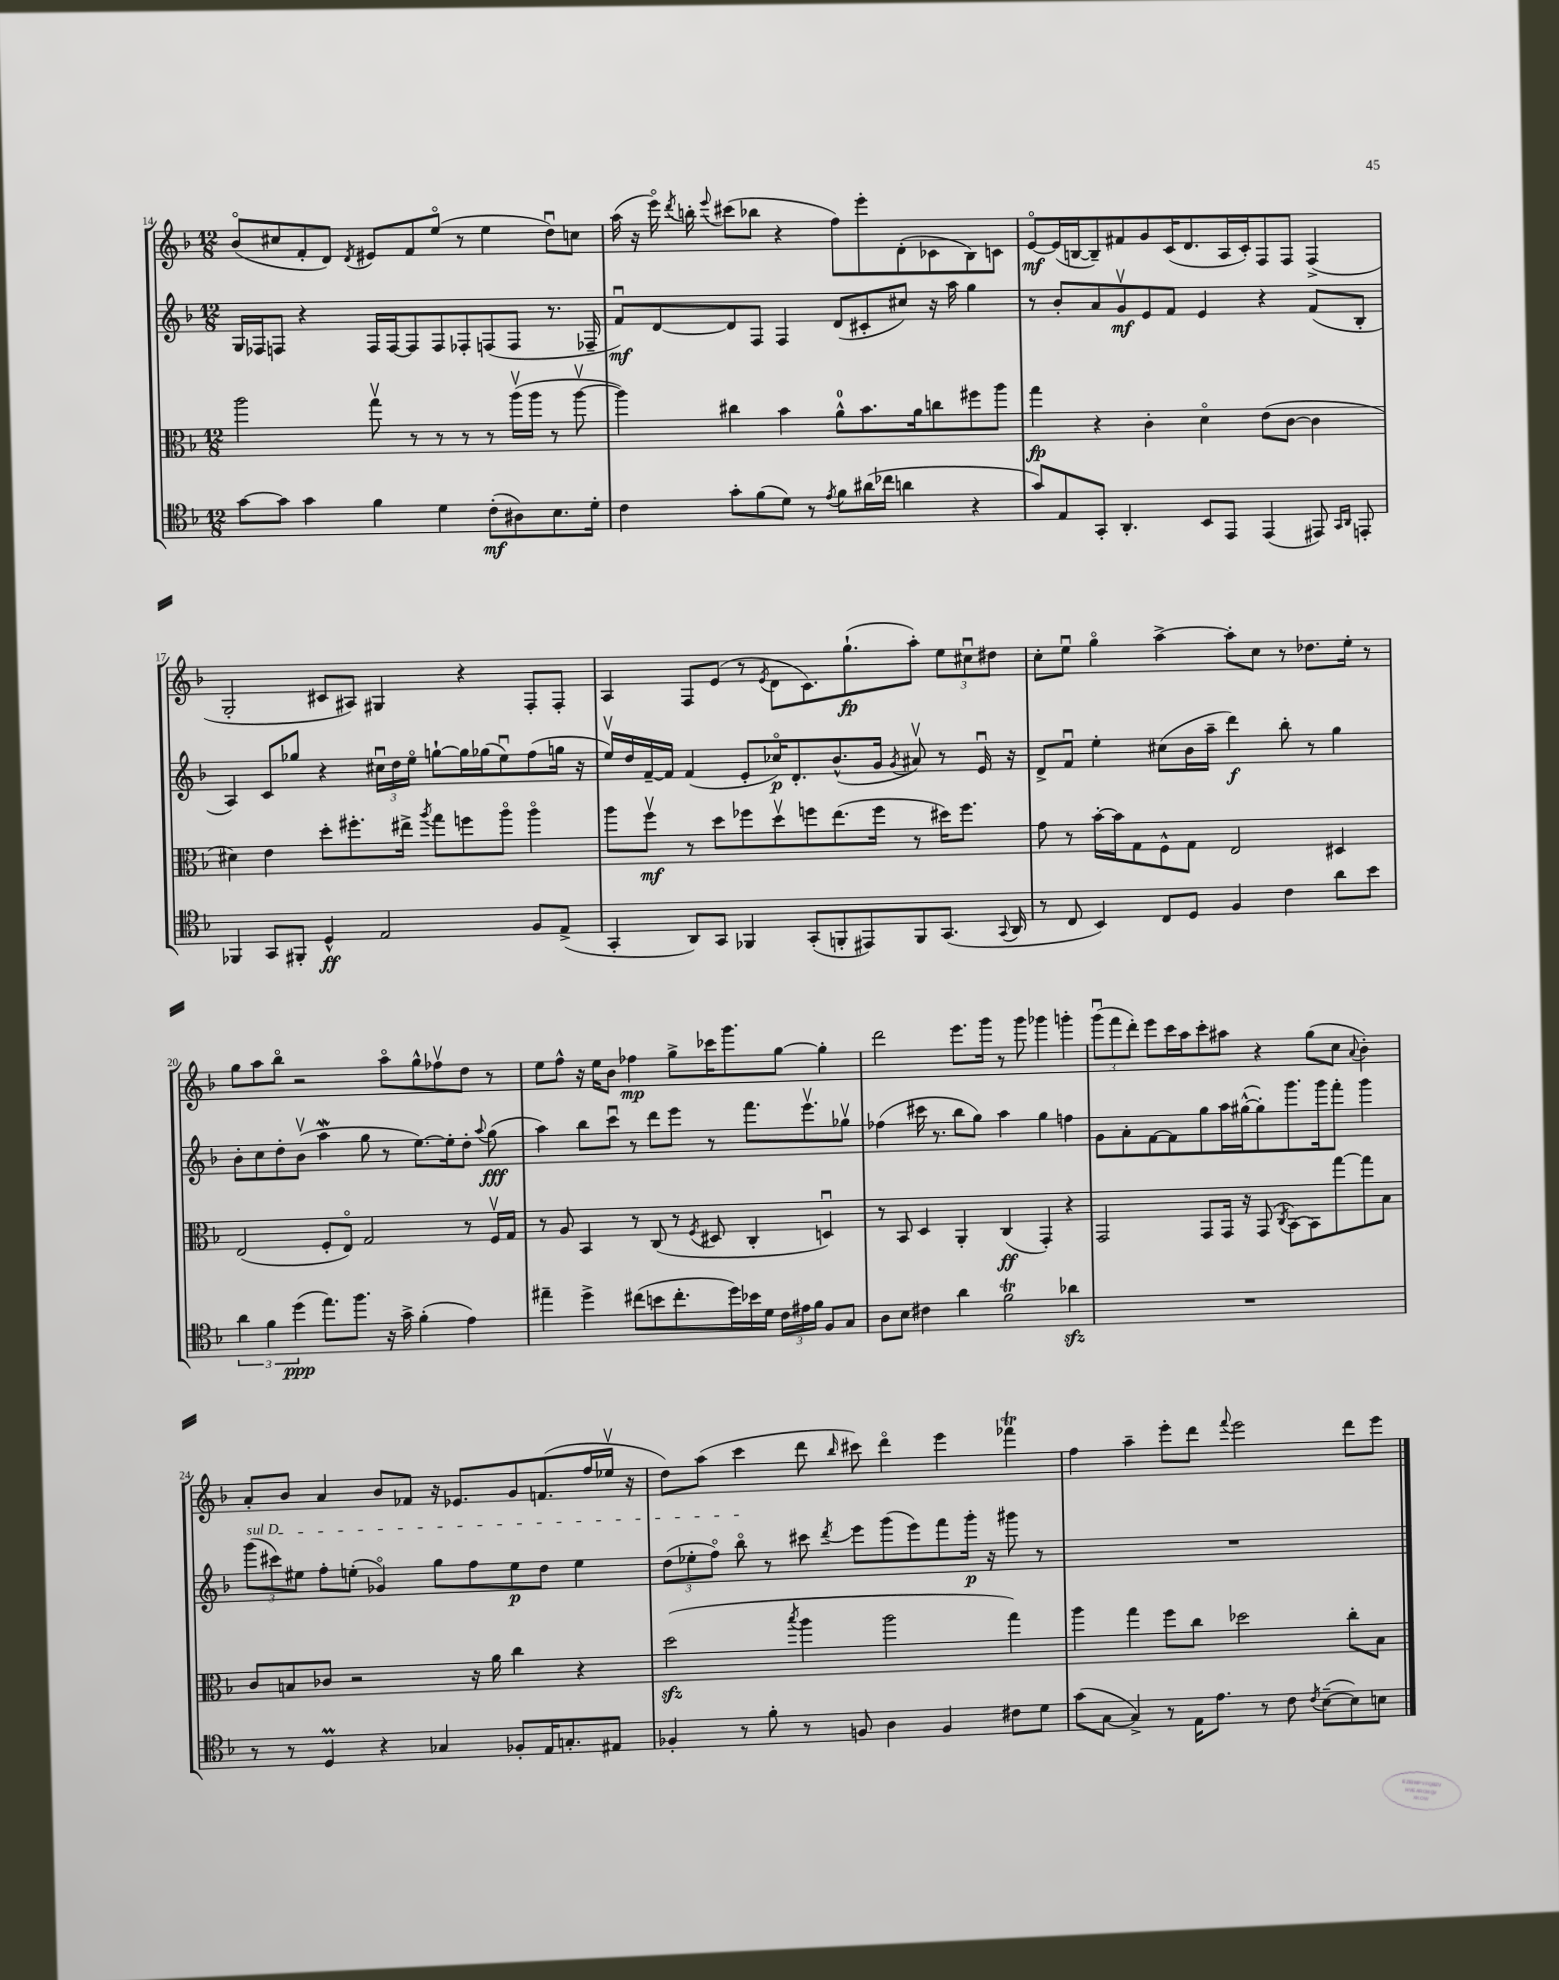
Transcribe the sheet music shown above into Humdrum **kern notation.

**kern	**dynam	**kern	**dynam	**kern	**dynam	**kern	**dynam
*part4	*part4	*part3	*part3	*part2	*part2	*part1	*part1
*staff4	*staff4	*staff3	*staff3	*staff2	*staff2	*staff1	*staff1
*clefC4	*	*clefC3	*	*clefG2	*	*clefG2	*
*k[b-]	*	*k[b-]	*	*k[b-]	*	*k[b-]	*
*M12/8	*	*M12/8	*	*M12/8	*	*M12/8	*
=14	=14	=14	=14	=14	=14	=14	=14
[8g\L	.	2aa\	.	16G/LL	.	(8b-/L	.
.	.	.	.	16F-X/J	.	.	.
8g\J]	.	.	.	8Fn/J	.	8cc#X/	.
4g\	.	.	.	4r	.	8f'/	.
.	.	.	.	.	.	8d/J)	.
.	.	.	.	.	.	8qd/	.
4f\	.	8ggv\	.	16F/LL	.	8e#X/L	.
.	.	.	.	[16F/J	.	.	.
.	.	8r	.	8F/]	.	8f/	.
4d\	.	8r	.	8F/	.	(8ee/J	.
.	.	8r	.	8F-X'/	.	8r	.
(8c'\L	mf	8r	.	(8Fn/	.	4ee\	.
8A#X\)	.	(16aav\LL	.	8F/J	.	.	.
.	.	16aa\JJ	.	.	.	.	.
8.B-\	.	8r	.	8.r	.	8ddu\L)	.
.	.	[8aav\	.	.	.	8ccn\J	.
16d'\Jk	.	.	.	16F-X~/	.	.	.
=15	=15	=15	=15	=15	=15	=15	=15
4c\	.	4aa\])	.	8fu/L)	mf	(16aa\	.
.	.	.	.	.	.	16r	.
.	.	.	.	[8d/	.	16eee\)	.
.	.	.	.	.	.	8qddd/	.
.	.	.	.	.	.	16bbn'\	.
.	.	.	.	.	.	8qqeee/	.
8g'\L	.	4cc#X\	.	8d/]	.	(8ccc#X\L	.
(8f\	.	.	.	8F/J	.	8bb-X\J	.
8d\J)	.	4b-\	.	4F/	.	4r	.
8r	.	.	.	.	.	.	.
8qe/	.	.	.	.	.	.	.
8f\L	.	8a^^\L	.	(8d/L	.	8ff\L)	.
(16a#X\L	.	8.b-\	.	8c#X'/	.	8eee'\	.
16cc-X\JJ	.	.	.	.	.	.	.
4an\	.	.	.	8cc#X/J)	.	(8d'\	.
.	.	16a\k	.	.	.	.	.
.	.	8ccn\	.	16r	.	8c-X\	.
.	.	.	.	16aa\	.	.	.
4r	.	8ff#X\	.	4gg\	.	8B-\)	.
.	.	8aa\J	.	.	.	8cn\J	.
=16	=16	=16	=16	=16	=16	=16	=16
8g/L)	.	4gg\	fp	8r	.	[8e/L	mf
8E/	.	.	.	8b-'/L	.	(16e/L]	.
.	.	.	.	.	.	[16Bn/J	.
8GG'/J	.	4r	.	8a/	.	8B~/])	.
4.AA'/	.	.	.	8gv/	mf	8f#X/	.
.	.	4c'\	.	8e/	.	8g/	.
.	.	.	.	8f/J	.	(16c/K	.
.	.	.	.	.	.	8.d/	.
8BB-/L	.	4d\	.	4e/	.	.	.
8EE/J	.	.	.	.	.	16A/L	.
.	.	.	.	.	.	16c'/J)	.
(4EE/	.	(8e\L	.	4r	.	8F/	.
.	.	[8c\J	.	.	.	8F/J	.
8EE#X/)	.	4c\]	.	(8f/L	.	(4F^/	.
16qqGG/LL	.	.	.	.	.	.	.
16qqAA/JJ	.	.	.	.	.	.	.
8EEn'/	.	.	.	8B-'/J	.	.	.
!!LO:LB:g=z
=17	=17	=17	=17	=17	=17	=17	=17
4FF-X/	.	4d#X\)	.	4A/)	.	2G'/	.
8GG/L	.	4e\	.	8c/L	.	.	.
8FF#X'/J	.	.	.	8gg-X/J	.	.	.
4D^^/	ff	8dd'\L	.	4r	.	8c#X/L	.
.	.	8.ff#X'\	.	.	.	8A#X/J)	.
2E/	.	.	.	24cc#Xu\LL	.	4G#X/	.
.	.	.	.	24dd\	.	.	.
.	.	16ee#X^\Jk	.	.	.	.	.
.	.	.	.	24ee\JJ	.	.	.
.	.	8qaa/	.	.	.	.	.
.	.	8gg\L	.	[8ggn`\L	.	.	.
.	.	8ffn\	.	16gg\L]	.	4r	.
.	.	.	.	(16gg-X\J	.	.	.
.	.	8aa\J	.	8eeu\)	.	.	.
8F/L	.	4aa\	.	(8ff\	.	8F'/L	.
(8E^/J	.	.	.	16ggn\Jk	.	8F'/J	.
.	.	.	.	16r	.	.	.
=18	=18	=18	=18	=18	=18	=18	=18
4GG'/	.	8aa\L	.	16eev/LL)	.	4A/	.
.	.	.	.	16dd/	.	.	.
.	.	8ffv\J	mf	[16f~/	.	.	.
.	.	.	.	16f/JJ]	.	.	.
8AA/L)	.	8r	.	(4f/	.	8F/L	.
8GG/J	.	8dd\L	.	.	.	(8e/J	.
4FF-X/	.	8ff-X\	.	8e'/L	.	8r	.
.	.	.	.	.	.	8qe/	.
.	.	8ddv\	.	16cc-X/K)	p	8d\L	.
.	.	.	.	8.d'/	.	.	.
(8GG'/L	.	8ffn\	.	.	.	8.c\)	.
8FFn'/	.	(8.ee\	.	(8.b-^^/	.	.	.
.	.	.	.	.	.	(8.gg`\	fp
8EE#X/)	.	.	.	.	.	.	.
.	.	16ff\Jk	.	16g/Jk	.	.	.
.	.	.	.	8qg/	.	.	.
8FF/	.	8r	.	8a#Xv/)	.	8aa'\J)	.
(8.GG/J	.	16dd#X\KL)	.	8r	.	12ee\L	.
.	.	8.ff\J	.	.	.	.	.
.	.	.	.	.	.	12cc#Xu\	.
.	.	.	.	16eu/	.	.	.
.	.	.	.	.	.	12dd#X\J	.
8qqGG/	.	.	.	.	.	.	.
16AA/	.	.	.	16r	.	.	.
=19	=19	=19	=19	=19	=19	=19	=19
8r	.	8g\	.	8d^/L	.	8cc'\L	.
8C/	.	8r	.	8fu/J	.	8eeu\J	.
4BB-/)	.	[16b-'\LL	.	4ee'\	.	4gg\	.
.	.	16b-\J]	.	.	.	.	.
.	.	8G\	.	.	.	.	.
8C/L	.	8F^^\	.	(8cc#X\L	.	[4aa^\	.
8D/J	.	8G\J	.	16b-\L	.	.	.
.	.	.	.	16aa~\JJ	.	.	.
4F/	.	2E/	.	4ddd\)	f	8aa'\L]	.
.	.	.	.	.	.	8cc\J	.
4c\	.	.	.	8bb-'\	.	8r	.
.	.	.	.	8r	.	8.dd-X\L	.
8a\L	.	4D#X/	.	4gg\	.	.	.
.	.	.	.	.	.	16ee'\Jk	.
8b-\J	.	.	.	.	.	8r	.
!!LO:LB:g=z
=20	=20	=20	=20	=20	=20	=20	=20
6a\	.	(2E/	.	8b-'\L	.	8gg\L	.
.	.	.	.	8cc\	.	8aa\	.
6f\	.	.	.	.	.	.	.
.	.	.	.	8dd'\	.	8bb-\J	.
(6dd\	ppp	.	.	.	.	.	.
.	.	.	.	(8b-v\J	.	2r	.
8.ee\L)	.	8F'/L	.	4aaW\	.	.	.
.	.	8E/J)	.	.	.	.	.
8.ff\J	.	.	.	.	.	.	.
.	.	2G/	.	8gg\	.	.	.
16r	.	.	.	8r	.	8aa\L	.
16g^\	.	.	.	.	.	.	.
(4f'\	.	.	.	[8.ee\L)	.	8gg^^\	.
.	.	.	.	.	.	8ff-Xv\	.
.	.	.	.	16ee'\k]	.	.	.
4e\)	.	8r	.	8dd'\J	.	8dd\J	.
.	.	.	.	8qqaa/	.	.	.
.	.	16Fv/LL	.	(8gg\	fff	8r	.
.	.	16G/JJ	.	.	.	.	.
=21	=21	=21	=21	=21	=21	=21	=21
4ee#X~\	.	8r	.	4aa\)	.	8ee\L	.
.	.	8A/	.	.	.	8ff^^\J	.
4dd^\	.	4BB-/	.	8bb-\L	.	16r	.
.	.	.	.	.	.	16ee\KL	.
.	.	.	.	8cccu\J	.	8b-\J	.
(8cc#X\L	.	8r	.	8r	.	4ff-X\	mp
8bn\	.	(8C/	.	8ddd\L	.	.	.
8.cc#'\	.	8r	.	8eee\J	.	8gg^\L	.
.	.	8qF/	.	.	.	.	.
.	.	8D#X/	.	8r	.	16ccc-X\K	.
16dd\L)	.	.	.	.	.	8.ggg\	.
16b-X\	.	4C'/	.	8.fff\L	.	.	.
16d\JJ	.	.	.	.	.	.	.
24c\LL	.	.	.	.	.	[8gg\J	.
24e#X\	.	.	.	.	.	.	.
.	.	.	.	8.eeev\	.	.	.
24f\JJ	.	.	.	.	.	.	.
8F/L	.	4Dnu/)	.	.	.	4gg'\]	.
8G/J	.	.	.	8gg-Xv\J	.	.	.
=22	=22	=22	=22	=22	=22	=22	=22
8A\L	.	8r	.	(4ff-X\	.	2ddd\	.
8B-\J	.	8BB-/	.	.	.	.	.
4c#X\	.	4D/	.	16ccc#X\	.	.	.
.	.	.	.	8.r	.	.	.
4a\	.	4AA'/	.	8bb-\L	.	8.eee\L	.
.	.	.	.	8gg\J)	.	.	.
.	.	.	.	.	.	16ggg\Jk	.
2fT\	.	(4C/	ff	4aa\	.	8r	.
.	.	.	.	.	.	8ggg\	.
.	.	4GG'/)	.	4gg\	.	4ggg-X\	.
4a-Xzz\	.	4r	.	4ffn\	.	4gggn'\	.
=23	=23	=23	=23	=23	=23	=23	=23
1.r	.	2GG/	.	8g\L	.	(12gggu\L	.
.	.	.	.	.	.	12fff\	.
.	.	.	.	8a'\	.	.	.
.	.	.	.	.	.	12ddd'\J)	.
.	.	.	.	[8f\	.	8eee\L	.
.	.	.	.	8f\]	.	16ccc\L	.
.	.	.	.	.	.	16aa\J	.
.	.	8GG/L	.	8gg\	.	8ccc'\	.
.	.	16GG/Jk	.	16aa\L	.	8aa#X\J	.
.	.	16r	.	([16gg#X^^\J	.	.	.
.	.	(8GG/	.	8gg#'\])	.	4r	.
.	.	8qC/	.	.	.	.	.
.	.	[8BB-\L)	.	8.ggg\	.	.	.
.	.	8BB-\]	.	.	.	(8gg\L	.
.	.	.	.	16ggg\k	.	.	.
.	.	[8gg\	.	8fff'\J	.	8cc\J	.
.	.	.	.	.	.	8qqa/	.
.	.	8gg\]	.	4ggg\	.	4b-'\)	.
.	.	8B-\J	.	.	.	.	.
!!LO:LB:g=z
=24	=24	=24	=24	=24	=24	=24	=24
!	!	!	!	!LO:TX:a:i:t=sul D	!	!	!
8r	.	8c/L	.	(12ggg\L	.	8a'/L	.
.	.	.	.	12ccc#X\)	.	.	.
8r	.	8Bn/	.	.	.	8b-/J	.
.	.	.	.	12ee#X\J	.	.	.
4DM/	.	8c-X/J	.	8ff'\L	.	4a/	.
.	.	2r	.	(8een'\J	.	.	.
4r	.	.	.	4g-X/)	.	8b-/L	.
.	.	.	.	.	.	8f-X/J	.
4G-X/	.	.	.	8gg\L	.	16r	.
.	.	.	.	.	.	8.e-X/L	.
.	.	16r	.	8ff\	.	.	.
.	.	16a\	.	.	.	.	.
8F-X'/L	.	4cc\	.	8ee\	p	8g/	.
16E/K	.	.	.	8dd\J	.	(8.fn/	.
8.Gn'/	.	.	.	.	.	.	.
.	.	4r	.	4ee\	.	.	.
.	.	.	.	.	.	16ff/L	.
8E#X/J	.	.	.	.	.	16ee-Xv/JJ	.
.	.	.	.	.	.	16r	.
=25	=25	=25	=25	=25	=25	=25	=25
4F-X'/	.	(2ddzz\	.	(12dd\L	.	8dd\L)	.
.	.	.	.	12ee-X'\	.	.	.
.	.	.	.	.	.	(8aa\J	.
.	.	.	.	12ff\J)	.	.	.
8r	.	.	.	8bb-\	.	4ccc\	.
8f'\	.	.	.	8r	.	.	.
.	.	8qbb-/	.	.	.	.	.
8r	.	4aa\	.	8ccc#X\	.	8ddd\	.
.	.	.	.	8qddd/	.	16qqbb-/	.
8Fn/	.	.	.	8eee\L	.	8ccc#X\)	.
4A\	.	2aa\	.	(8ggg\	.	4ddd\	.
.	.	.	.	8eee\)	.	.	.
4F/	.	.	.	8fff\	.	4eee\	.
.	.	.	.	16ggg'\Jk	p	.	.
.	.	.	.	16r	.	.	.
8c#X\L	.	4gg\)	.	8ggg#X\	.	4fff-XT\	.
8d\J	.	.	.	8r	.	.	.
=26	=26	=26	=26	=26	=26	=26	=26
(8g\L	.	4aa\	.	1.r	.	4ff\	.
[8G\J	.	.	.	.	.	.	.
4G^/])	.	4gg\	.	.	.	4aa~\	.
8r	.	8ff\L	.	.	.	8eee'\L	.
16E\KL	.	8cc\J	.	.	.	8ddd\J	.
8.e\J	.	.	.	.	.	.	.
.	.	.	.	.	.	8qqfff/	.
.	.	2dd-X\	.	.	.	2eee\	.
8r	.	.	.	.	.	.	.
8c\	.	.	.	.	.	.	.
8qc/	.	.	.	.	.	.	.
([8B-~\L	.	.	.	.	.	.	.
8B-\])	.	8cc'\L	.	.	.	8ddd\L	.
8Bn\J	.	8B-\J	.	.	.	8eee\J	.
==	==	==	==	==	==	==	==
*-	*-	*-	*-	*-	*-	*-	*-
